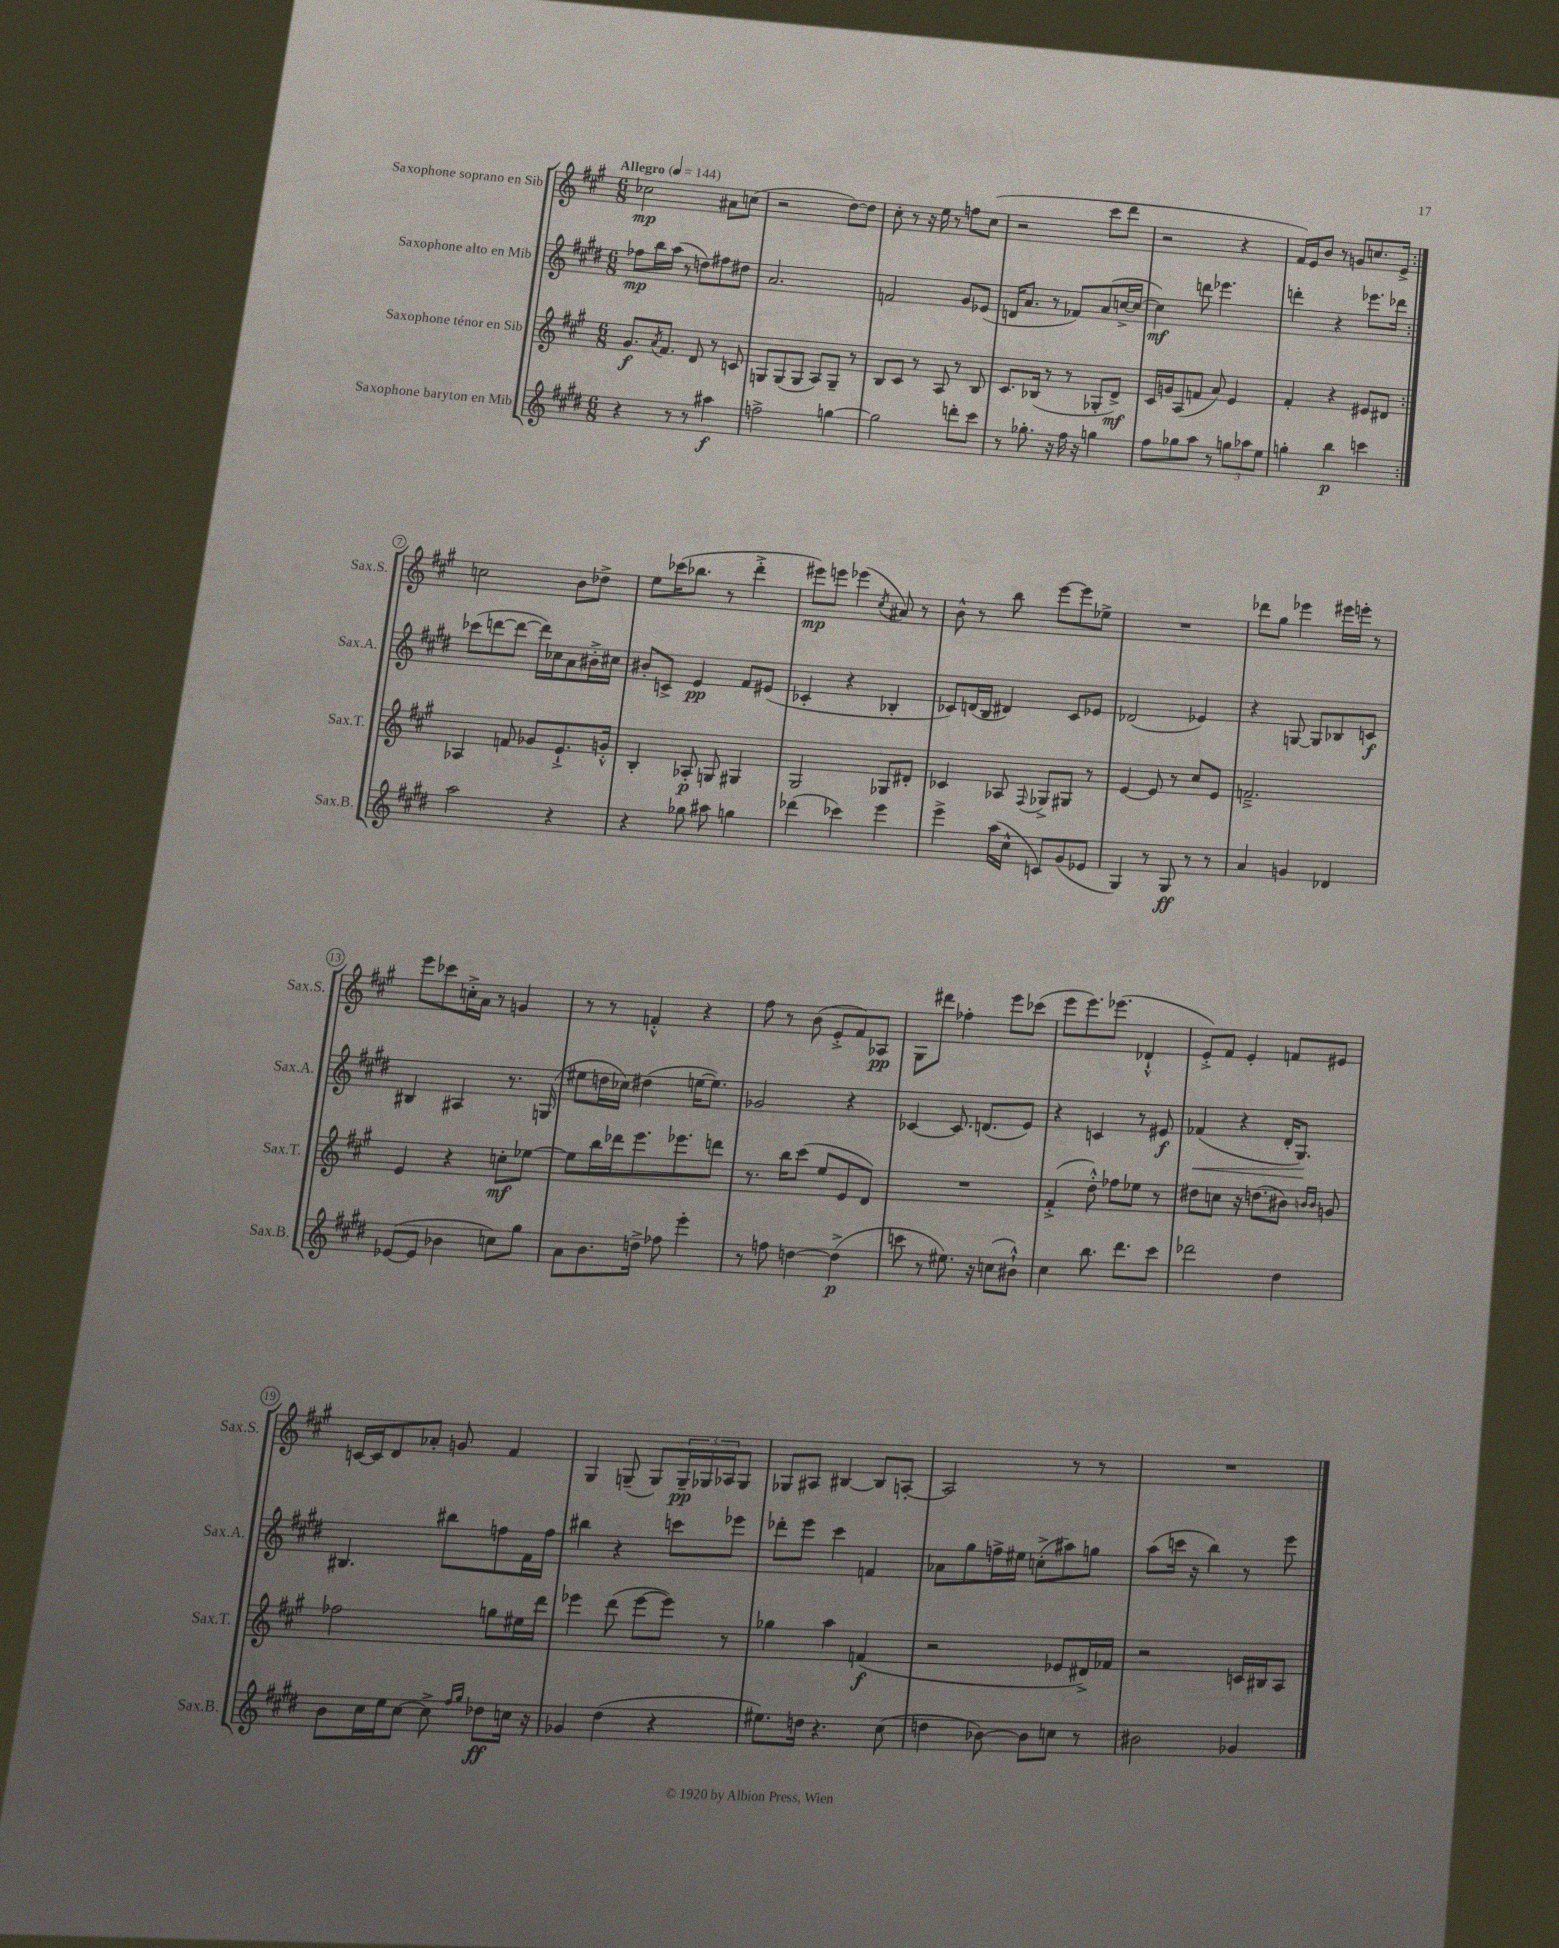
<<
\new StaffGroup <<
\new Staff = "s0" \with { instrumentName = "Saxophone soprano en Sib" shortInstrumentName = "Sax.S." } {
    \clef treble \key a \major \numericTimeSignature \time 6/8 \tempo "Allegro" 4 = 144
    \repeat volta 2 { ces''2\mp ais'8 c''8( |
    r2 d''8~) d''8 |
    cis''8-. r8 r16 e''16 r8 f''8 cis''8( |
    r2 cis'''8 d'''8 |
    r2 r4 |
    fis'16) e'16 b'8 r8 g'8 c''8. e'16-> | }
    c''2 b'8 des''8-> |
    e''8 ces'''16( bes''8. r8 d'''4-.-> |
    eis'''8\mp) e'''8 ees'''4( \acciaccatura { cis''8 } ais'8) r8 |
    b'8-^ r8 b''8 e'''8~ e'''8 ees''8-> |
    R2. |
    des'''8 gis''8 ees'''4 eis'''16 e'''16-. r8 |
    e'''8 ces'''8 c''16-.-> a'16 r8 g'4 |
    r8 r8 f'4-.-^ r4 |
    fis''8 r8 b'8( e'8-.-> fis'8) aes8\pp |
    gis8 dis'''8 fes''4-. e'''8 ces'''8( |
    e'''8 e'''8.) ees'''8.( des'4-!-^ |
    e'8-.->) fis'8 e'4-. f'8 eis'8 |
    c'16~ c'16 d'8 aes'8-. g'8 fis'4 |
    gis4 g8--( g8) \tuplet 3/2 { g16--\pp ges16 aes16 } ges8 |
    ges8 ais8 bis4~ bis8 a8~-. |
    a2 r8 r8 |
    R2. \bar "|." |
}
\new Staff = "s1" \with { instrumentName = "Saxophone alto en Mib" shortInstrumentName = "Sax.A." } {
    \clef treble \key e \major \numericTimeSignature \time 6/8
    \repeat volta 2 { fes''8\mp b''16 a''16( r8 d''8) fis''8 dis''8 |
    a'2. |
    f'2 gis'8 ees'8( |
    d'16 a'8. r8 fes'8) a'8( c''16~-> c''16~ |
    c''4\mf) d'''8 ees'''4. |
    d'''4-. r4 ees'''8. des'''16 | }
    ces'''8( d'''8~ d'''8~ d'''16) ces''16 a'8 bis'16-.-> cis''16 |
    bis'8-. c'8-> e'4\pp fis'8 eis'8( |
    ces'4-. r4 bes4-. |
    ces'8) d'16( b16 dis'4) ces'8 ees'8 |
    des'2( ees'4) |
    r4 g8~ g8 bes8 c'8\f |
    bis4 ais4 r8. g16( |
    eis''8 d''16 ces''16) dis''4( e''16~ e''8.) |
    ges'2 r4 |
    ces'4~ ces'8. d'8.( e'8) |
    r4 c'4 r8 eis'8\f |
    fes'4\<( r4 dis'16-. gis8.\!) |
    bis4. bis''8 f''8 fis'16 f''16 |
    bis''4 r4 c'''8 ees'''8 |
    des'''8-. e'''8 cis'''4 f'4 |
    aes'8 gis''8 f''16-> eis''16 c''8-.->( ais''8) g''8 |
    a''8( c'''16 r16 b''4) r8 e'''8 \bar "|." |
}
\new Staff = "s2" \with { instrumentName = "Saxophone ténor en Sib" shortInstrumentName = "Sax.T." } {
    \clef treble \key a \major \numericTimeSignature \time 6/8
    \repeat volta 2 { gis'8.\f \acciaccatura { a'8 } fis'8. d'8 r8 c'8 |
    g8 g8( g8 a8) g8-- r8 |
    b8 cis'8 r8 a8 r8 b8 |
    cis'8. bes16( r8 r8 ges8-. d'8->\mf) |
    cis'16 g'16 a8( f'8 a'8) e'4 |
    fis'4-. r4 eis'8 dis'8 | }
    aes4 f'8 ges'8 e'8.-!-> g'16-.-^ |
    b4-. aes8-.\p g8 gis4 |
    gis2 ges8 dis'8-. |
    ces'4 aes8 \appoggiatura { fis8 } ges8-> gis8 r8 |
    e'4~ e'8 r8 cis''8 e'8 |
    f'2.---> |
    e'4 r4 c''8-.\mf ees''8~ |
    ees''8 b''16 des'''16 e'''8. ees'''8. d'''8 |
    r8. b''16 cis'''8( e''8 e'8 d'8) |
    R2. |
    fis'4-.->( d''8-.-^) fes''8 ees''8 r8 |
    dis''8 c''8 r16 d''8.( bis'8) \grace { b'16 b'16 } g'8 |
    fes''2 g''8 eis''16 d'''16 |
    ees'''4 d'''8( ees'''8~ ees'''8) r8 |
    ges''4 a''4 f'4\f( |
    r2 ees'8 dis'16->) fes'16 |
    r2 c'16 bis16 a8 \bar "|." |
}
\new Staff = "s3" \with { instrumentName = "Saxophone baryton en Mib" shortInstrumentName = "Sax.B." } {
    \clef treble \key e \major \numericTimeSignature \time 6/8
    \repeat volta 2 { r4 r8 r8 ais''4\f |
    f''2-> g''4~ |
    g''2 d'''8-. cis'''8 |
    r8 ges''8.-. r16 fis''16 r16 g''4 |
    fis''8 ges''8 a''8 r8 \tuplet 3/2 { g''8 aes''8 e''8 } |
    g''4-. b''4\p c'''4 | }
    a''2 r4 |
    r4 ges''8 ais''8 g''4 |
    des'''4( ces'''4) e'''4 |
    e'''4-> a''16( cis''16-^ c'8) gis'8( ees'8 |
    gis4) r8 gis8\ff r8 r8 |
    a'4 g'4 des'4 |
    ees'8~( ees'8 bes'4 c''8) gis''8 |
    a'8 b'8. d''16-> fes''8 e'''4-. |
    r8 f''8 d''4~ d''4->\p( |
    c'''8 r8 eis''8.) r16 c''8( bis'8-!-^) |
    cis''4 b''8. dis'''8. cis'''8 |
    des'''2 dis''4 |
    b'8 cis''16 e''16 cis''8~ cis''8-> \grace { fis''16 gis''16 } des''8\ff c''16 r16 |
    ges'4 dis''4( r4 |
    eis''8.) d''16 r4. cis''8( |
    d''4 bes'8~) bes'8 c''8 r8 |
    bis'2 ges'4 \bar "|." |
}
>>
>>
\layout { \context { \Score \override BarNumber.stencil = #(make-stencil-circler 0.1 0.3 ly:text-interface::print) } }
